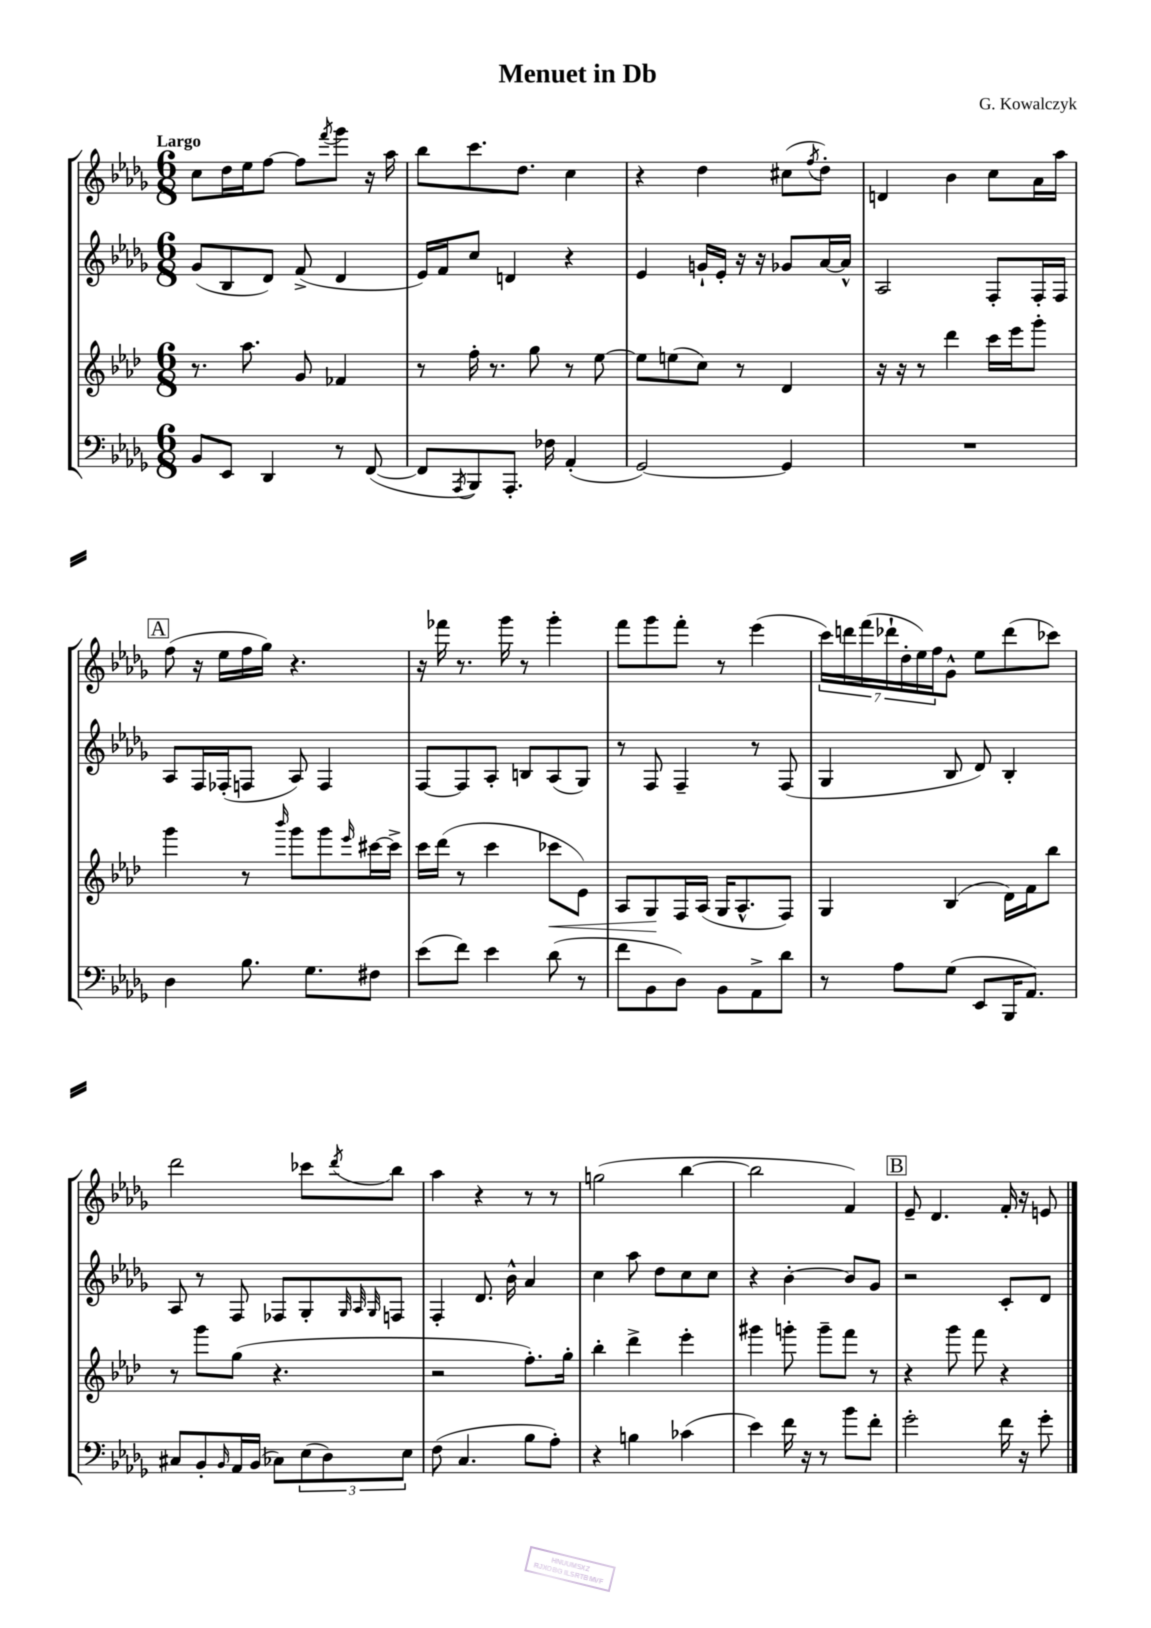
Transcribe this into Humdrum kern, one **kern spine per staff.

**kern	**kern	**kern	**kern
*staff4	*staff3	*staff2	*staff1
*clefF4	*clefG2	*clefG2	*clefG2
*k[b-e-a-d-g-]	*k[b-e-a-d-]	*k[b-e-a-d-g-]	*k[b-e-a-d-g-]
*M6/8	*M6/8	*M6/8	*M6/8
8BB-/L	8.r	(8g-/L	8cc\L
8EE-/J	.	8B-/	16dd-\L
.	8.aa-\	.	16ee-\J
4DD-/	.	8d-/J)	[8ff\J
.	8g/	(8f^/	8ff\]L
.	.	.	8qfff/
8r	4f-/	4d-/	8ggg-\J
([8FF/	.	.	16r
.	.	.	16aa-\
=	=	=	=
8FF/]L	8r	16e-/LL)	8bb-\L
.	.	16f/J	.
8qAAA-/	.	.	.
8BBB-/)	16ff'\	8cc/J	8.ccc\
.	8.r	.	.
8.AAA-'/J	.	4d/	.
.	.	.	8.dd-\J
.	8gg\	.	.
16F-\	.	.	.
(4AA-'/	8r	4r	4cc\
.	[8ee-\	.	.
=	=	=	=
[2GG-/)	8ee-\]L	4e-/	4r
.	(8ee\	.	.
.	8cc\J)	16g`/LL	4dd-\
.	.	16e-'/JJ	.
.	8r	16r	.
.	.	16r	.
4GG-/]	4d-/	8g-/L	(8cc#\L
.	.	.	8qff/
.	.	[16a-/L	8dd-'\J)
.	.	16a-^^/]JJ	.
=	=	=	=
2.r	16r	2A-/	4d/
.	16r	.	.
.	8r	.	.
.	4ddd-\	.	4b-\
.	16ccc\LL	8F'/L	8cc\L
.	16eee-\J	.	.
.	8ggg'\J	16F'/L	16a-\L
.	.	16F/JJ	16aa-\JJ
=	=	=	=
4D-\	4ggg\	8A-/L	(8ff\
.	.	16F/L	16r
.	.	(16F-'/J	16ee-\LL
8.B-\	8r	8F/J	16ff\
.	.	.	16gg-\JJ)
.	16qqbbb-/	.	.
.	8ggg\L	8A-/)	4.r
8.G-\L	.	.	.
.	8ggg\	4F/	.
.	16qqeee-/	.	.
8F#\J	[16ccc#\L	.	.
.	16ccc#^\]JJ	.	.
=	=	=	=
(8e-\L	16ccc\LL	[8F/L	16r
.	(16ddd-\JJ	.	16fff-\
8f\J)	8r	8F/]	8.r
4e-\	4ccc\	8A-'/J	.
.	.	.	16ggg-\
.	.	8B/L	8r
(8d-\	8ccc-\L	(8A-/	4ggg-'\
8r	8e-\J)	8G-/J)	.
=	=	=	=
8f\L	8A-/L	8r	8fff\L
8BB-\	8G/	8F/	8ggg-\
8D-\J)	16F/L	4F~/	8fff'\J
.	(16A-/JJ	.	.
8BB-\L	16G/LK	.	8r
.	8.A-^^/	.	.
8AA-^\	.	8r	(4eee-\
8d-\J	8F/J)	(8F/	.
=	=	=	=
8r	4G/	4G-/	28ccc\LL)
.	.	.	28ddd\
.	.	.	(28fff\
.	.	.	28ddd-`\
8A-\L	.	.	.
.	.	.	28dd-'\
.	.	.	28ee-\)
.	.	.	28ff\J
(8G-\J	(4B-/	8B-/	8g-^^\J
8EE-/L	.	8d-/)	8ee-\L
16BBB-/K	16d-\LL)	4B-'/	(8ddd-\
8.AA-/J)	16f\J	.	.
.	8bb-\J	.	8ccc-\J)
=	=	=	=
8C#/L	8r	8A-/	2ddd-\
8BB-'/	8ggg\L	8r	.
16qqBB-/	.	.	.
16AA-/L	(8gg\J	8F/	.
(16BB-/JJ	.	.	.
8C-\L)	4.r	8F-/L	.
(12E-\	.	8G-'/	8ccc-\L
12D-\)	.	.	.
.	.	32qqG-/	.
.	.	32qqA-/	.
.	.	32qqG-/	8qddd-/
.	.	8F/J	8bb-\J
12E-\J	.	.	.
=	=	=	=
(8F\	2r	4F'/	4aa-\
4.C/	.	.	.
.	.	8.d-/	4r
.	.	16b-^^\	.
8B-\L	8.ff'\L)	4a-/	8r
8A-'\J)	.	.	8r
.	16gg'\Jk	.	.
=	=	=	=
4r	4bb-'\	4cc\	(2gg\
4B\	4ddd-^\	8aa-\	.
.	.	8dd-\L	.
(4c-\	4eee-'\	8cc\	[4bb-\
.	.	8cc\J	.
=	=	=	=
4e-\)	4ggg#\	4r	2bb-\]
16f\	8ggg'\	[4b-'\	.
16r	.	.	.
8r	8ggg~\L	.	.
8b-\L	8fff\J	8b-/]L	4f/)
8f'\J	8r	8g-/J	.
=	=	=	=
2g-'\	4r	2r	8e-~/
.	.	.	4.d-/
.	8ggg\	.	.
.	8fff\	.	.
16f\	4r	8c'/L	16f'/
16r	.	.	16r
8g-'\	.	8d-/J	8e/
==	==	==	==
*-	*-	*-	*-
